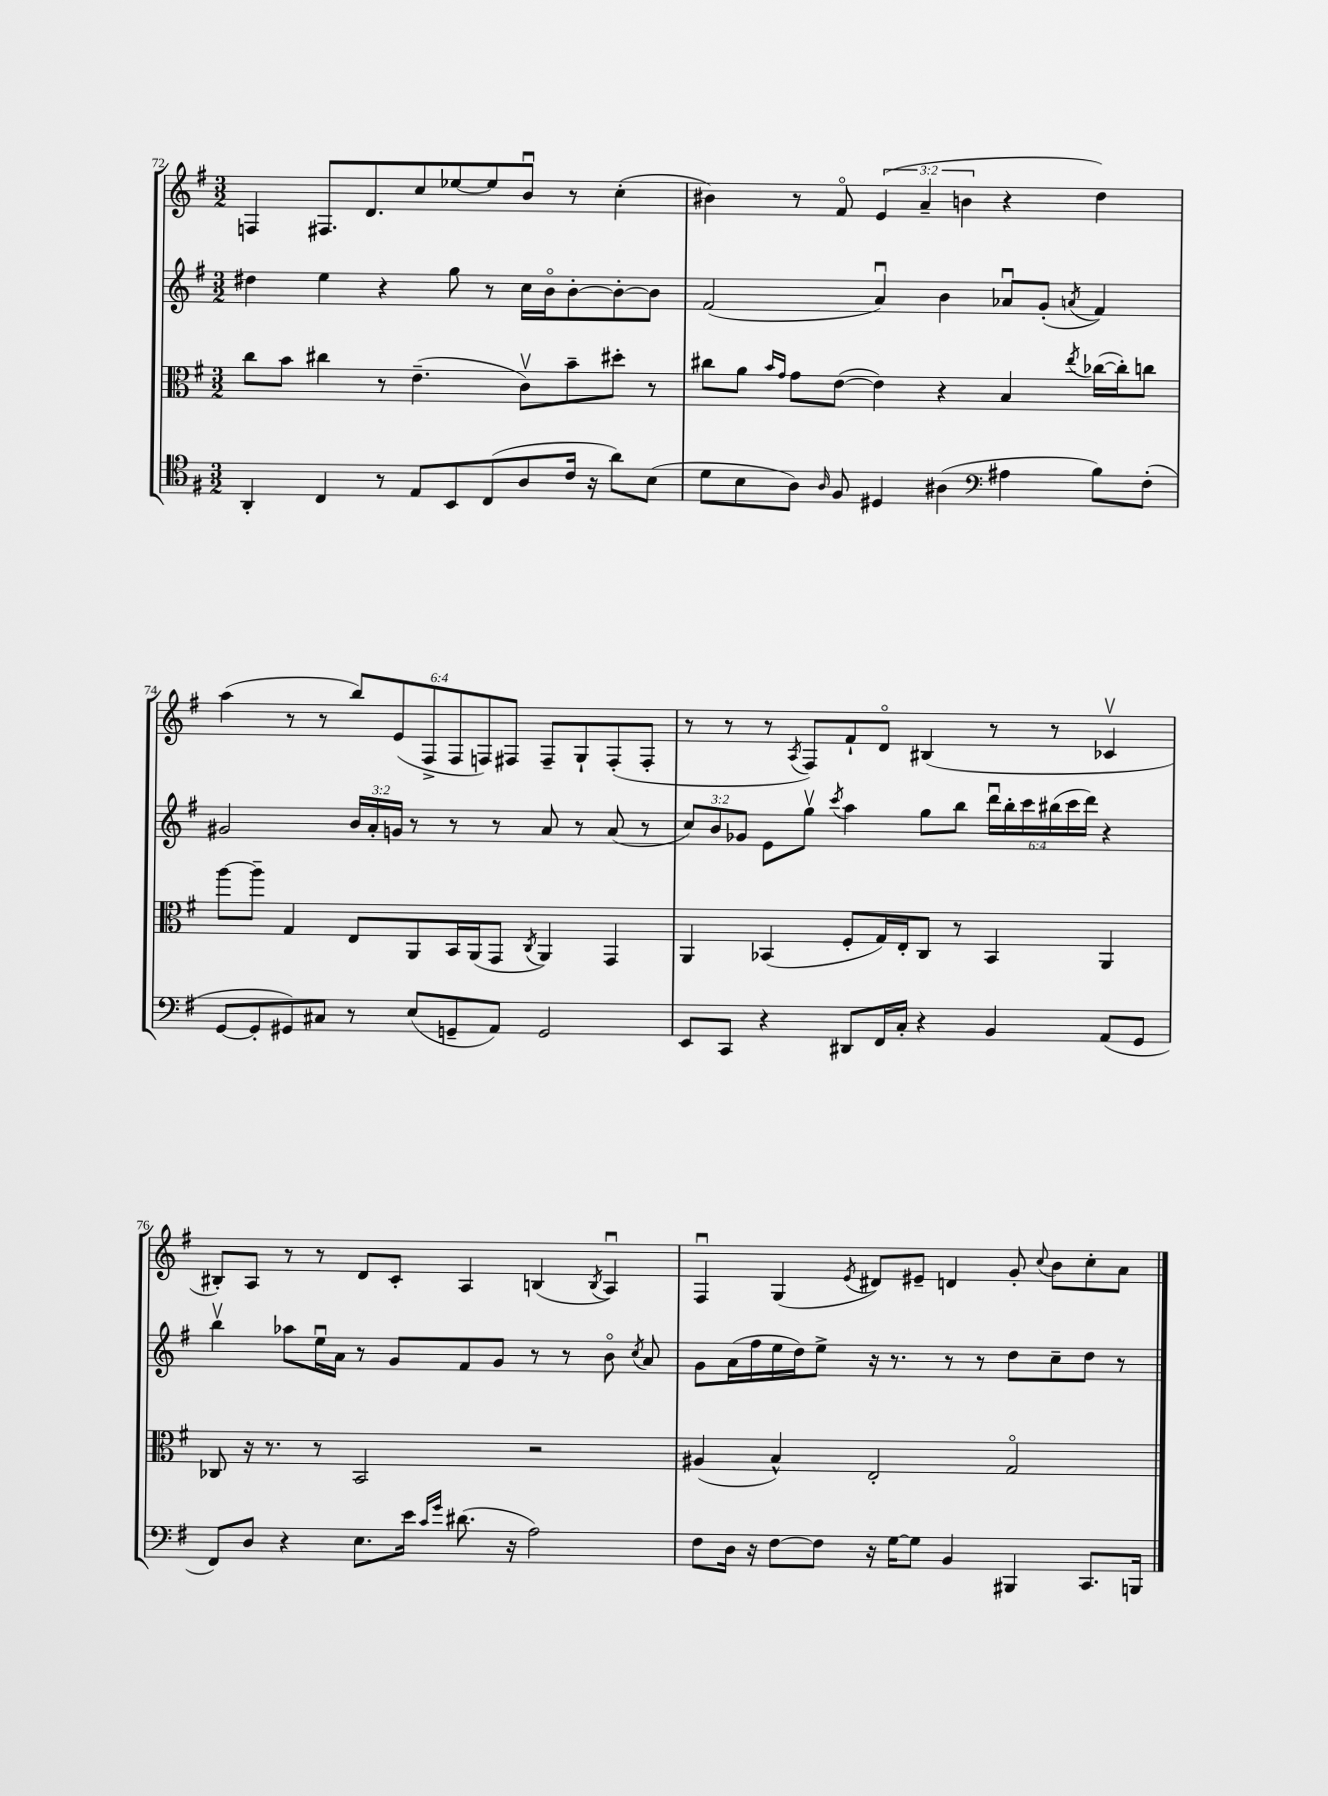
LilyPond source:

<<
\new StaffGroup <<
\new Staff = "s0" {
    \clef treble \key g \major \numericTimeSignature \time 3/2 \override Staff.TupletNumber.text = #tuplet-number::calc-fraction-text
    \autoBeamOff f4 fis8.[ d'8. c''8 ees''8~ ees''8 b'8]\downbow r8 c''4-.( |
    bis'4) r8 fis'8\flageolet \tuplet 3/2 { e'4( a'4-- b'4 } r4 d''4) |
    a''4( r8 r8 \tuplet 6/4 { b''8[) e'8( fis8-> fis8 f8) fis8] } fis8[-- g8-! fis8-.( fis8]-. |
    r8 r8 r8 \acciaccatura { a8 } fis8[) fis'8-! d'8]\flageolet bis4( r8 r8 ces'4\upbow |
    bis8[-.) a8] r8 r8 d'8[ c'8]-. a4 b4( \acciaccatura { b8 } a4\downbow) |
    fis4\downbow g4( \acciaccatura { e'8 } dis'8[) eis'8]-- d'4 g'8-. \appoggiatura { c''8 } b'8[ c''8-. a'8] \bar "|." |
}
\new Staff = "s1" {
    \clef treble \key g \major \numericTimeSignature \time 3/2 \override Staff.TupletNumber.text = #tuplet-number::calc-fraction-text
    \autoBeamOff dis''4 e''4 r4 g''8 r8 c''16[ b'16\flageolet b'8~-. b'8~-. b'8] |
    fis'2( a'4\downbow) b'4 aes'8[\downbow g'8]-.( \acciaccatura { a'8 } fis'4) |
    gis'2 \tuplet 3/2 { b'16[ a'16-. g'16] } r8 r8 r8 a'8 r8 a'8( r8 |
    \tuplet 3/2 { c''8[) b'8 ges'8] } e'8[ g''8]\upbow \acciaccatura { c'''8 } a''4 g''8[ b''8] \tuplet 6/4 { d'''16[\downbow b''16-. c'''16 bis''16( c'''16 d'''16]) } r4 |
    b''4\upbow aes''8[ e''16\downbow a'16] r8 g'8[ fis'8 g'8] r8 r8 b'8\flageolet \acciaccatura { c''8 } a'8 |
    g'8[ a'16( fis''16 e''16 d''16) e''8]-> r16 r8. r8 r8 d''8[ c''8-- d''8] r8 \bar "|." |
}
\new Staff = "s2" {
    \clef alto \key g \major \numericTimeSignature \time 3/2
    \autoBeamOff c''8[ b'8] cis''4 r8 e'4.--( c'8[\upbow) b'8-- dis''8]-. r8 |
    cis''8[ a'8] \grace { b'16[ g'16] } g'8[ e'8]~( e'4) r4 b4 \acciaccatura { e''8 } ces''16[~( ces''16-.) c''8] |
    a''8[~ a''8]-- g4 e8[ a,8 b,16 a,16( g,8] \acciaccatura { c8 } a,4) g,4 |
    a,4 bes,4( fis8[-. g16) e16-. c8] r8 bes,4 a,4 |
    ces8 r16 r8. r8 b,2 r2 |
    ais4( b4-^) e2-. g2\flageolet \bar "|." |
}
\new Staff = "s3" {
    \clef tenor \key g \major \numericTimeSignature \time 3/2
    \autoBeamOff a,4-. c4 r8 e8[ b,8 c8( a8 c'16] r16 a'8[) b8]( |
    d'8[ b8 a8]) \grace { a16 } fis8 dis4 ais4( \clef bass ais4 b8[) fis8]-.( |
    g,8[~ g,8-. gis,8) cis8] r8 e8[( g,8-- a,8]) g,2 |
    e,8[ c,8] r4 dis,8[ fis,16 c16]-. r4 b,4 a,8[( g,8] |
    fis,8[) d8] r4 e8.[ e'16] \grace { c'16[ g'16] } dis'8.( r16 a2) |
    fis8[ d16] r16 fis8[~ fis8] r16 g16[~ g8] b,4 bis,,4 c,8.[ b,,16] \bar "|." |
}
>>
>>
\layout { \context { \Score currentBarNumber = #72 } }
